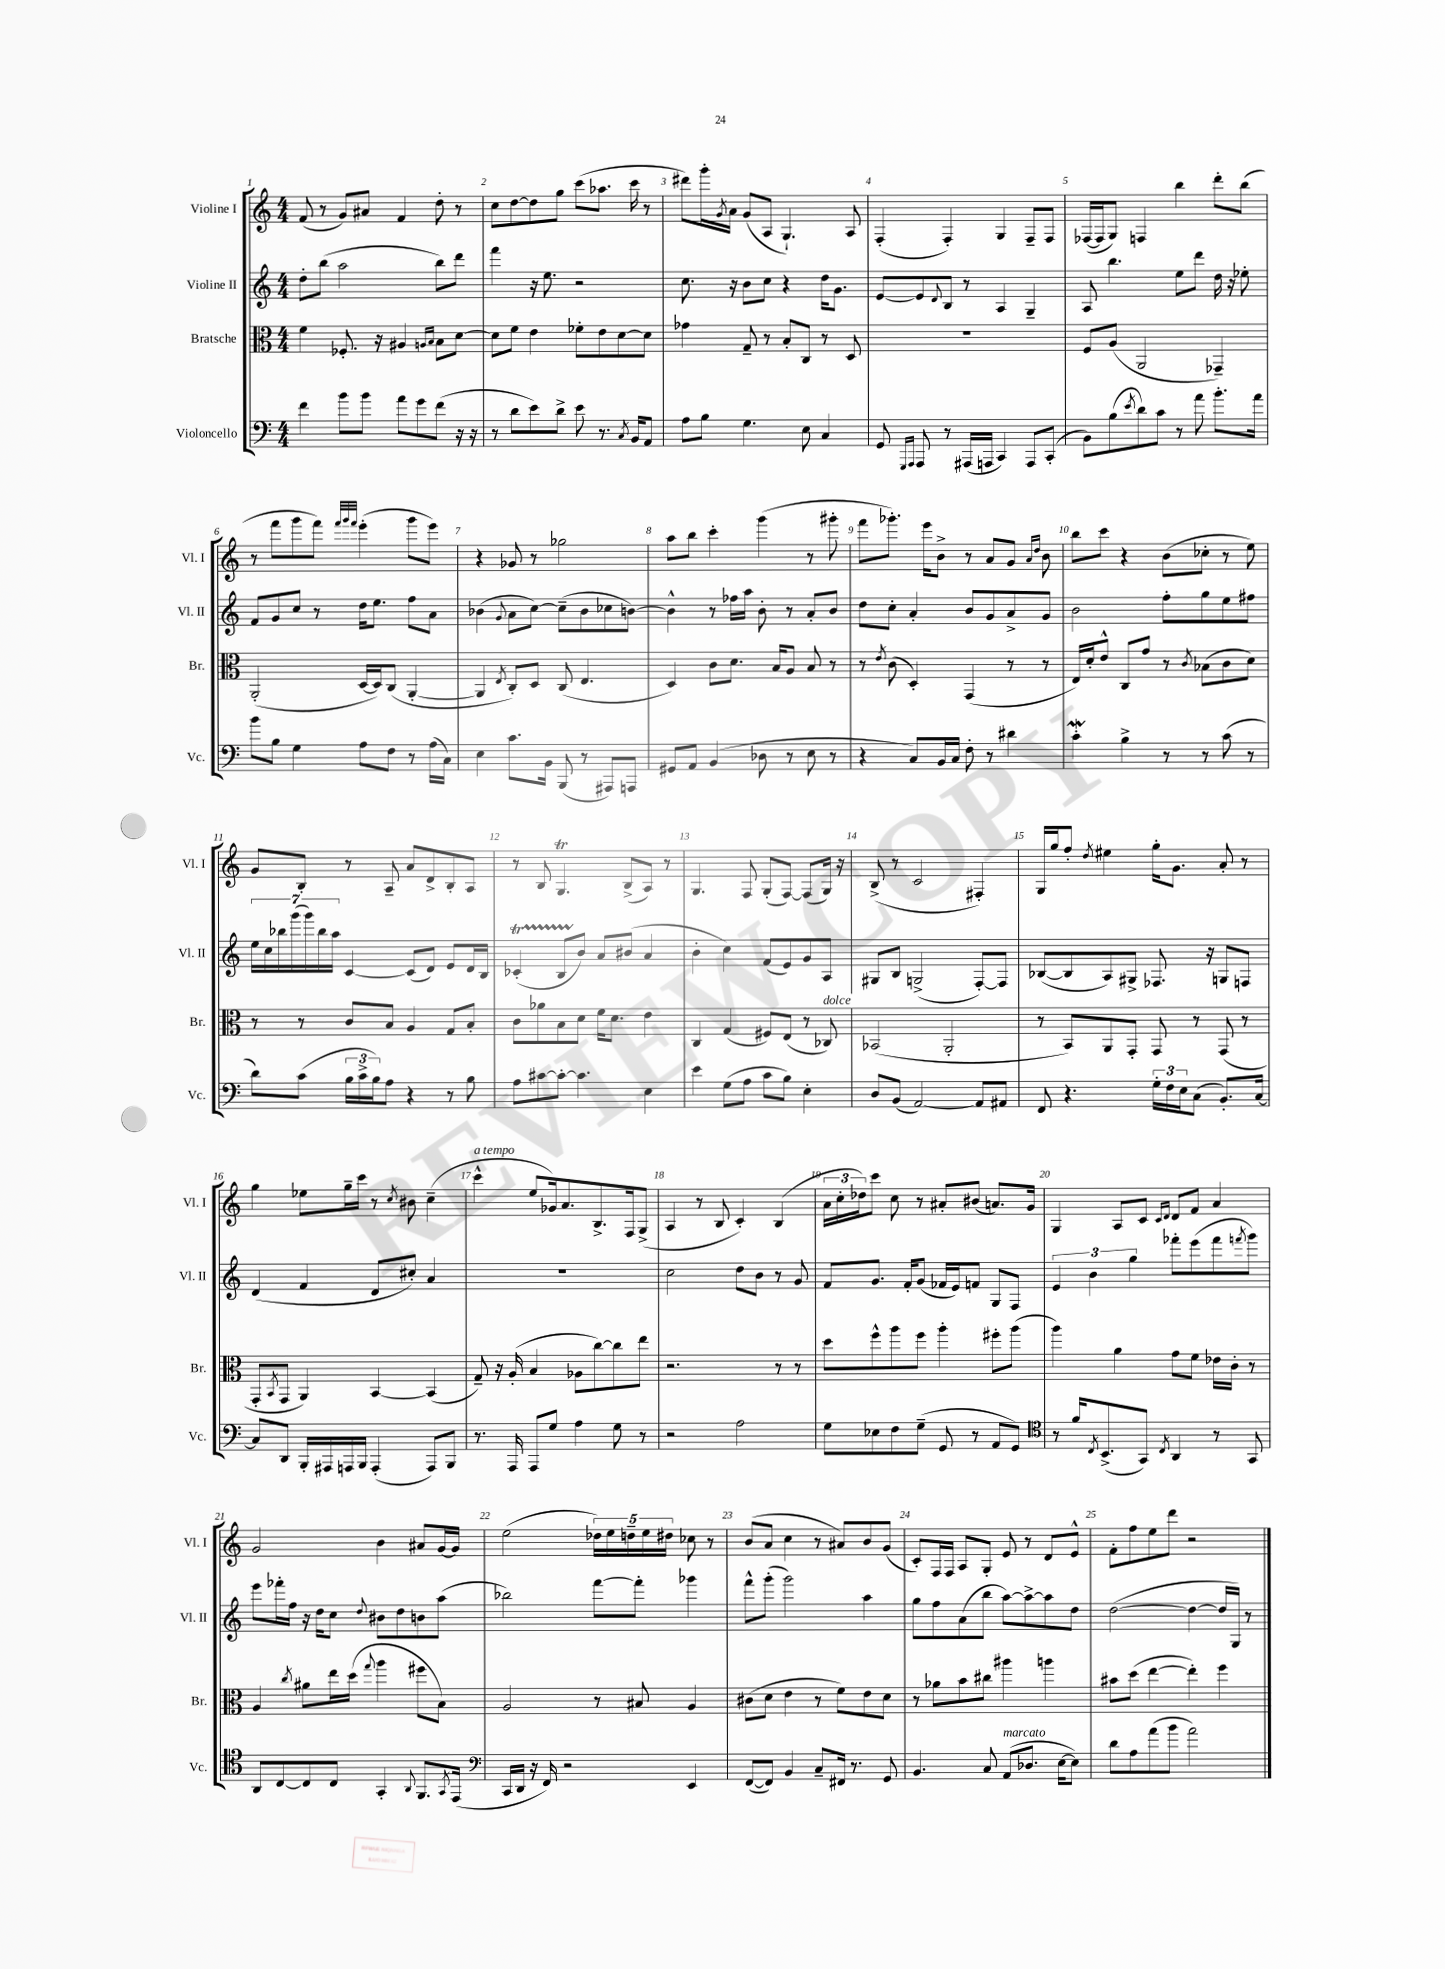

**kern	**kern	**kern	**kern
*part4	*part3	*part2	*part1
*staff4	*staff3	*staff2	*staff1
*I"Violoncello	*I"Bratsche	*I"Violine II	*I"Violine I
*I'Vc.	*I'Br.	*I'Vl. II	*I'Vl. I
*clefF4	*clefC3	*clefG2	*clefG2
*k[]	*k[]	*k[]	*k[]
*M4/4	*M4/4	*M4/4	*M4/4
=1	=1	=1	=1
4f\	4f\	8dd'\L	(8f/
.	.	(8bb\J	8r
8b\L	8.F-X'/	2aa\	8g/L)
8b\J	.	.	8a#X/J
.	16r	.	.
8a\L	4A#X/	.	4f/
8g\	.	.	.
.	16qqAn/LL	.	.
.	16qqB/JJ	.	.
(8f\J	8B\L	8bb\L)	8dd'\
16r	[8d\J	8ddd\J	8r
16r	.	.	.
=2	=2	=2	=2
8r	8d\L]	4fff\	8cc\L
8d\L	8f\J	.	[8dd\
8e\)	4e\	16r	8dd\]
.	.	8.ee\	.
8d^\J	.	.	8gg\J
8e\	8f-X'\L	2r	(8ccc\L
8.r	8e\	.	8.aa-X\J
.	[8d\	.	.
8qC/	.	.	.
16BB/KL	.	.	16ccc\
8AA/J	8d\J]	.	8r
=3	=3	=3	=3
8A\L	4g-X\	8.cc\	8ddd#X\L)
8B\J	.	.	16ggg'\L
.	.	.	8qg/
.	.	16r	16a\JJ
4.G\	8G~/	8b\L	(8g/L
.	8r	8cc\J	8A/J
.	8B'/L	4r	4.G`/)
8E\	8C/J	.	.
4C/	8r	16dd\KL	.
.	.	8.g\J	.
.	8D/	.	8A/
=4	=4	=4	=4
8GG/	1r	[8e/L	(4F'/
16qqGGG/LL	.	.	.
16qqAAA/JJ	.	.	.
8AAA/	.	8e/]	.
.	.	8qqd/	.
8r	.	8B/J	4F'/)
(16AAA#X/LL	.	8r	.
16AAAn/JJ	.	.	.
4CC/)	.	4A/	4G/
8AAA/L	.	4G~/	8F~/L
(8CC'/J	.	.	8F/J
=5	=5	=5	=5
8BB\L)	8F/L	8A/	([16F-X/LL
.	.	.	16F-/J]
(8B\	(8A/J	4.bb\	8G/J)
8qe/	.	.	.
8d\)	2AA/	.	4Fn/
8c\J	.	.	.
8r	.	8ee\L	4bb\
8a\	.	8ddd\J	.
8.b'\L	4GG-X~/)	16dd\	8ddd'\L
.	.	16r	.
.	.	8ee-X'\	(8bb\J
16a\Jk	.	.	.
!!LO:LB:g=z
=6	=6	=6	=6
8b\L	(2AA'/	8f/L	8r
8B\J	.	8g/	8fff\L
4G\	.	8cc/J	8ggg\
.	.	8r	8fff\J)
.	.	.	32qqfff/LLL
.	.	.	32qqggg/
.	.	.	32qqfff/JJJ
8A\L	[16D/LL	16dd\KL	(4eee'\
.	16D/J])	8.ee\J	.
8F\J	(8C/J	.	.
8r	[4AA'/	8ff\L	8ggg\L
(16A\LL	.	8a\J	8eee\J)
16C\JJ)	.	.	.
=7	=7	=7	=7
4E\	4AA/]	(4b-X\	4r
.	8qE/	8qqg/	.
8.c\L	8C'/L)	8a\L	8g-X/
.	8D/J	[8cc\J)	8r
16BB\Jk	.	.	.
(8BBB/	(8C/	(8cc~\L]	2gg-X\
8r	4.E/	8b-\	.
8AAA#X/L)	.	8cc-X\	.
8AAAn/J	.	[8bn\J)	.
=8	=8	=8	=8
8GG#X/L	4D/)	4b^^\]	8aa\L
8AA/J	.	.	8bb\J
(4BB/	8c\L	8r	4ccc'\
.	8.d\J	16ff-X\LL	.
.	.	16aa\JJ	.
8D-X\	.	8b'\	(4ggg\
.	16B/KL	.	.
8r	8A/J	8r	.
8E\	8B/	8a'/L	8r
8r	8r	8b/J	8ggg#X'\
=9	=9	=9	=9
4r	8r	8dd\L	8fff\L
.	8qe/	.	.
.	(8c\	8cc'\J	8.ggg-X'\J)
8C/L)	4D'/)	4a'/	.
.	.	.	16eee\KL
16BB/L	.	.	8b^\J
16C/JJ	.	.	.
8F'\	(4GG/	8b/L	8r
8r	.	8g/	8a/L
4d#X\	8r	8a^/	8g/J
.	.	.	16qqa/LL
.	.	.	16qqdd/JJ
.	8r	8g/J	8b\
=10	=10	=10	=10
4cw'\	16E/LL)	2b\	8bb\L
.	16d'/J	.	.
.	8e^^/J	.	8ccc\J
4B^\	8C/L	.	4r
.	8g/J	.	.
8r	8r	8ff'\L	(8b\L
.	8qc/	.	.
8r	(8B-X\L	8gg\	8cc-X'\J
(8c\	8c\	8ee\	8r
8r	8d\J)	8ff#X\J	8ee\)
!!LO:LB:g=z
=11	=11	=11	=11
8d\L)	8r	28ee\LL	8g/L
.	.	28cc\	.
.	.	28bb-X\	.
.	.	(28ggg\	.
(8c\J	8r	.	8B'/J
.	.	28ggg\)	.
.	.	28bb-\	.
.	.	28aa\JJ	.
24B\LL	8c/L	[4c/	8r
24c^\	.	.	.
24B\J)	.	.	.
8A\J	8B/J	.	8A~/
4r	4A/	(8c/L]	8a/L
.	.	8d/J)	8d^/
8r	8G/L	8e/L	8B'/
8B\	8B'/J	16d/L	8A/J
.	.	16B/JJ	.
=12	=12	=12	=12
8A\L	8c\L	(4c-XT'/	8r
[8c#X\	8a-X\	.	8B/
8c#'\J_	8B\	8BTTT/L	4.GT/
4.c#\]	8d\J	8b/J)	.
.	16f\KL	8a/L	.
.	8.d\J	.	.
.	.	(8b#X/J	(8B^/L
4E\	4e\	4a/	8A/J)
.	.	.	8r
=13	=13	=13	=13
4e\	4C/	4b'\	4.G/
(8G\L	(4G/	4cc\)	.
8A\J	.	.	8F/
8c\L	8F#X/L)	(8f/L	(8G'/L
8B\J)	(8E/J	8e/)	[8F/J)
4E'\	8r	8g/	(8F/L]
!	!LO:TX:a:i:t=dolce	!	!
.	8C-X/)	8A/J	16G/Jk)
.	.	.	16r
=14	=14	=14	=14
8D/L	(2BB-X/	8G#X/L	(8B^/
(8BB/J	.	8B/J	8r
[2AA/)	.	(2Gn^/	2c/
.	2AA'/	.	.
8AA/L]	.	[8F'/L)	4F#X'/)
8AA#X/J	.	8F/J]	.
=15	=15	=15	=15
8FF/	8r	([8B-X/L	16G/LL
.	.	.	16gg/J
4.r	8BB/L)	8B-/]	8ff'/J
.	.	.	8qdd/
.	8AA/	8A/)	4ee#X\
.	8GG'/J	8G#X^/J	.
24G'\LL	8GG/	8.F-X/	16gg'\KL
24F\	.	.	.
.	.	.	8.g\J
24E\J	.	.	.
(8C\J	8r	.	.
.	.	16r	.
8.BB'/L)	(8GG/	8Gn/L	8a'/
.	8r	8Fn/J	8r
[16C/Jk	.	.	.
!!LO:LB:g=z
=16	=16	=16	=16
8C/L]	8GG'/L	(4d/	4gg\
.	8qBB/	.	.
8DD/J	8GG/J	.	.
16BBB'/LL	4AA/)	4f/	8ee-X\L
16AAA#X/	.	.	.
16AAAn/	.	.	16gg~\L
16BBB/JJ	.	.	16ccc\JJ
(4AAA'/	[4BB/	8d/L	8r
.	.	.	8qcc/
.	.	8cc#X'/J)	8b#X\
8AAA/L)	(4BB/]	4a/	(4cc~\
8BBB/J	.	.	.
=17	=17	=17	=17
!	!	!	!LO:TX:a:i:t=a tempo
8.r	8G~/)	1r	4ccc^^\
.	16r	.	.
16AAA/	(16A'/	.	.
8AAA/L	4B/	.	8ee/L
8G/J	.	.	16g-X/k)
.	.	.	8.a/
4A\	8A-X\L	.	.
.	[8cc\)	.	8.B^/
8G\	8cc\]	.	.
.	.	.	16F/k
8r	8ee\J	.	(8G^/J
=18	=18	=18	=18
2r	2.r	2cc\	4A/
.	.	.	8r
.	.	.	8B/
2A\	.	8dd\L	4c'/)
.	.	8b\J	.
.	8r	8r	(4B/
.	8r	8g/	.
=19	=19	=19	=19
8G\L	8dd\L	8f/L	24a\LL
.	.	.	24cc'\
.	.	.	24dd-X\J)
8E-X\	8ff^^\	8.g/J	8ccc\J
8F\	8aa\	.	8cc\
.	.	16f'/KL	.
(8G~\J	8ff\J	(8g/J	8r
8GG/	4aa'\	16f-X/LL	8a#X'/L
.	.	16e/J)	.
8r	.	8fn/J	(8b#X/J
8AA/L	8ff#X'\L	8G/L	8.an/L)
8GG/J)	(8aa\J	8F/J	.
.	.	.	16g/Jk
=20	=20	=20	=20
*clefC4	*	*	*
8r	4aa\)	6e/	4G/
16f/KL	.	.	.
.	.	6b\	.
8qC/	.	.	.
(8.BB^/	.	.	.
.	4a\	.	8A/L
.	.	6gg\	.
8GG/J)	.	.	8c/J
.	.	.	16qqc/LL
8qC/	.	.	16qqd/JJ
4AA/	8g\L	8fff-X'\L	8d/L
.	8f\J	(8eee\	8f/J
8r	16e-X\LL	8fff-\	4a/
.	16c'\JJ	.	.
.	.	8qfffn/	.
8GG/	8r	8ggg\J)	.
!!LO:LB:g=z
=21	=21	=21	=21
8AA/L	4A/	8eee\L	2g/
[8C/	.	16fff-X'\L	.
.	.	16ff\JJ	.
.	8qcc/	.	.
8C/]	8a#X\L	16r	.
.	.	16dd\KL	.
8C/J	16ee\L	8cc\J	.
.	(16dd\JJ	.	.
.	8qqgg/	8qqdd/	.
4GG'/	4aa\	8b#X\L	4b\
.	.	8dd\	.
8qqAA/	.	.	.
8.FF/L	8ff#X\L	8bn\	8a#X/L
.	8B\J)	(8aa\J	[16g/L
8qGG/	.	.	.
(16EE/Jk	.	.	16g/JJ]
=22	=22	=22	=22
*clefF4	*	*	*
16CC/LL	2A/	2bb-X\)	(2ee\
16DD/JJ	.	.	.
16r	.	.	.
16FF/)	.	.	.
2r	.	.	.
.	8r	[8fff\L	20dd-X\LL)
.	.	.	20ee\
.	.	.	20ddn~\
.	8B#X/	8fff'\J]	.
.	.	.	20ee\
.	.	.	20dd#X\JJ
4EE/	4A/	4ggg-X\	8cc-X\
.	.	.	8r
=23	=23	=23	=23
([8FF/L	(8c#X\L	8fff^^\L	(8b/L
8FF/J])	8d\J	(8ggg'\J	8a/J
4BB/	4e\	2ggg\)	4cc\
8C~/L	8r	.	8r
16FF#X/Jk	8f\L)	.	8a#X/L)
8.r	.	.	.
.	8e\	4aa\	8b/
8GG/	8d\J	.	(8g/J
=24	=24	=24	=24
4.BB/	8r	8gg\L	8c'/L)
.	8a-X\L	8ff\	16F/L
.	.	.	16F/JJ
.	8b\	(8a\	8A/L
8C/	8cc#X\J	8bb\J	8G'/J
!LO:TX:a:i:t=marcato	!	!	!
(8AA/L	4aa#X\	[8aa\L)	8e/
8.D-X/J	.	8aa^\_	8r
.	4aan\	8aa\]	8d/L
[16E\KL	.	.	.
8E\J])	.	8dd\J	8e^^/J
=25	=25	=25	=25
8d\L	8b#X\L	([2dd\	8f'\L
8A\	(8dd\J	.	8ff\
(8a\	[4ee\	.	8ee\
8b\J	.	.	8ddd\J
2a\)	4ee'\])	4dd\_	2r
.	4ff\	16dd/LL]	.
.	.	16G/JJ)	.
.	.	8r	.
==	==	==	==
*-	*-	*-	*-
